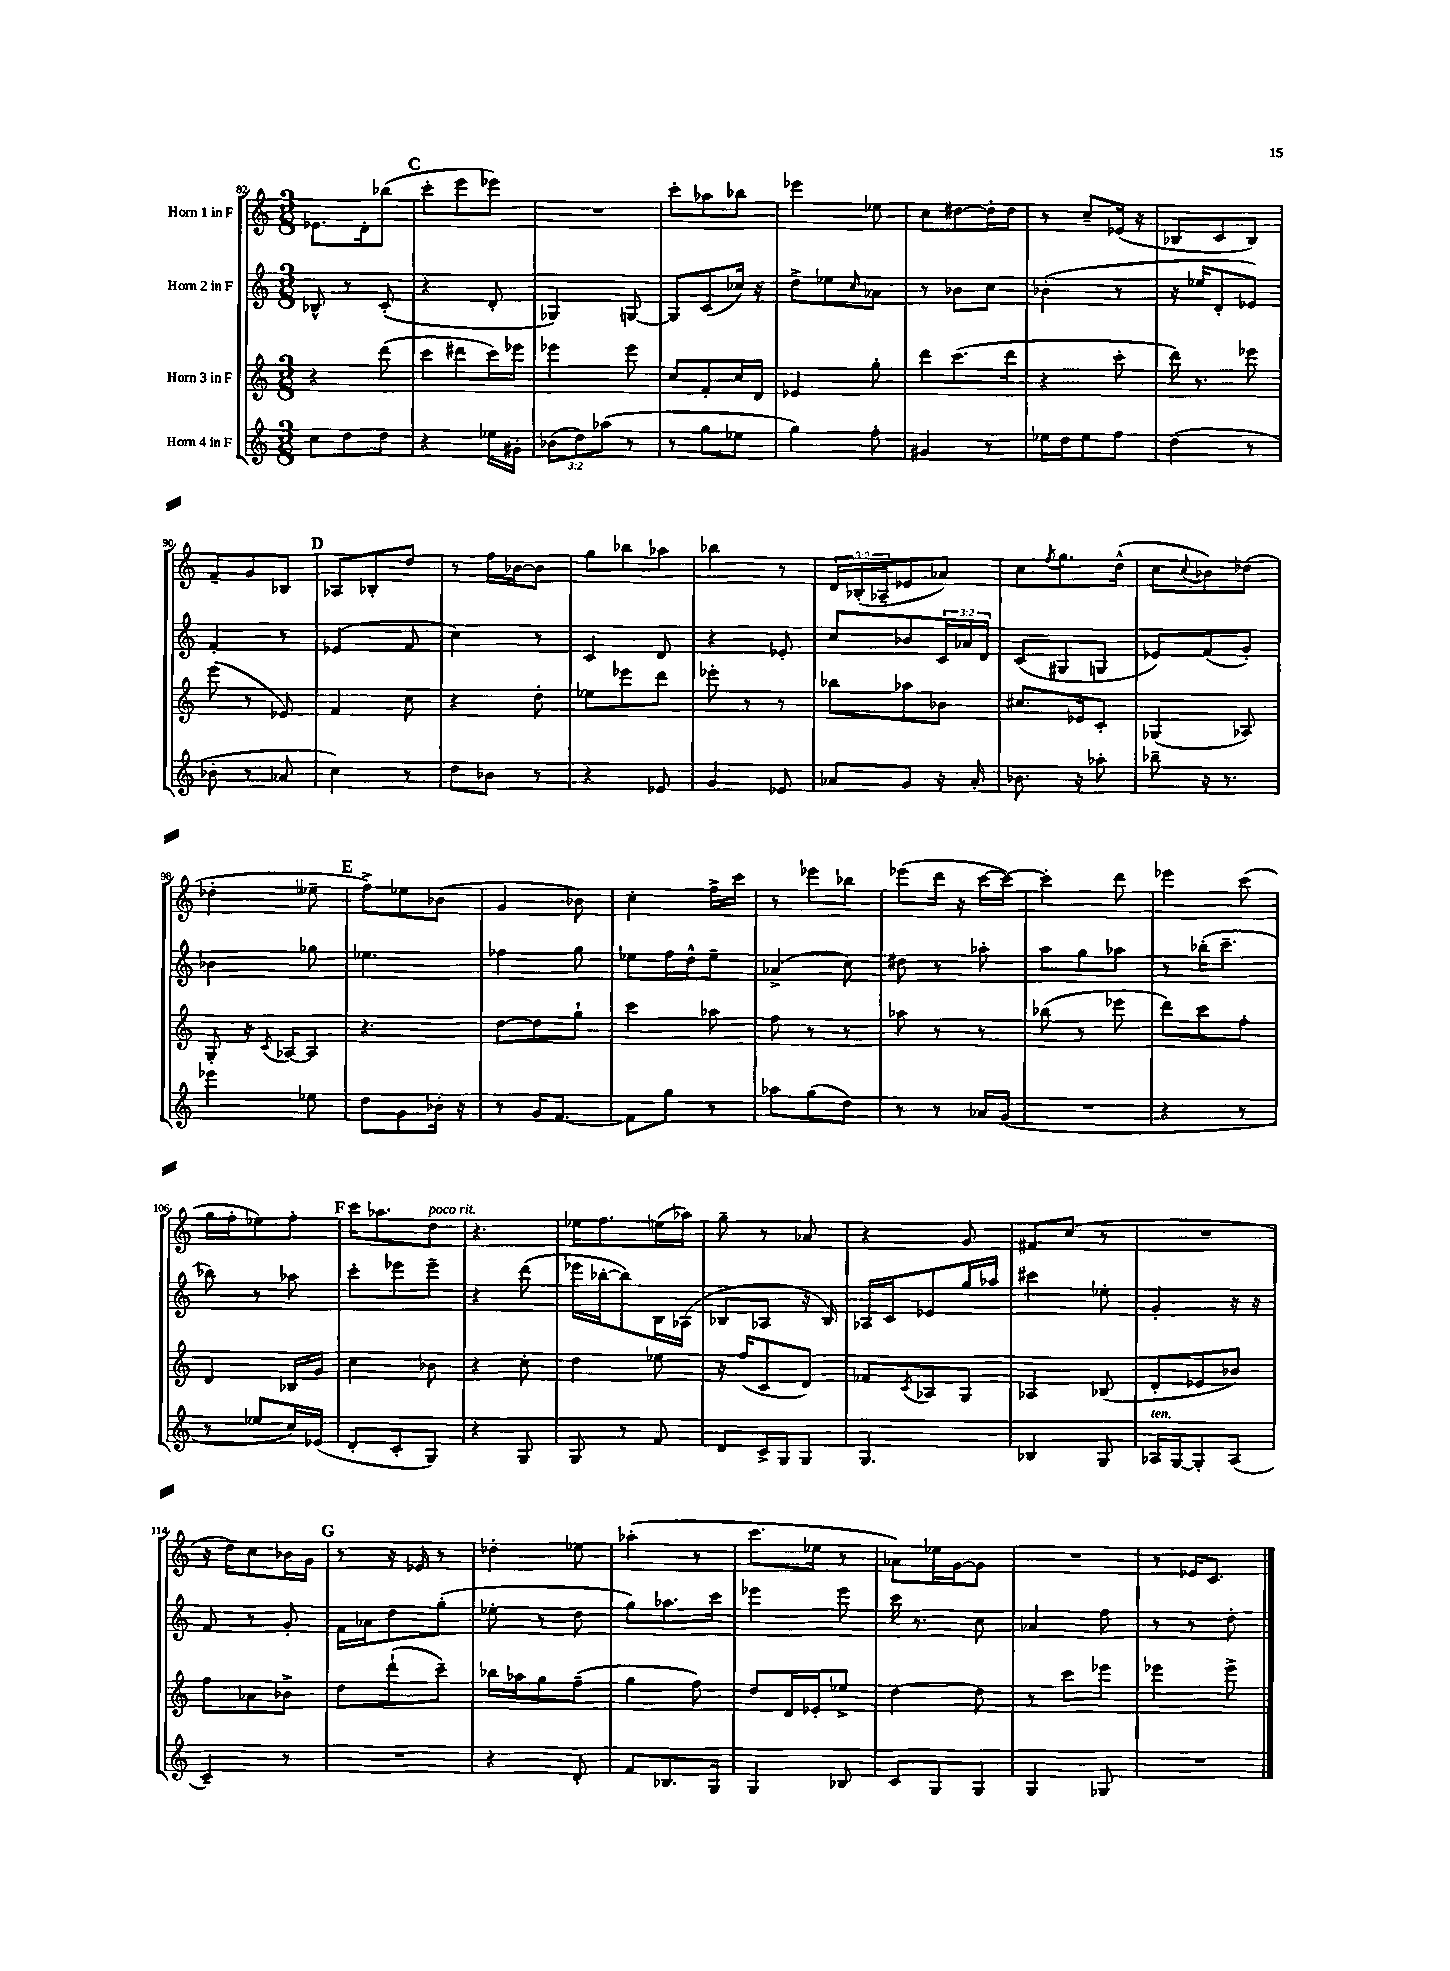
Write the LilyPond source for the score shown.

<<
\new StaffGroup <<
\new Staff = "s0" \with { instrumentName = "Horn 1 in F" } {
    \clef treble \key c \major \numericTimeSignature \time 3/8 \override Staff.TupletNumber.text = #tuplet-number::calc-fraction-text
    ees'8. d'16-. bes''8( |
    \mark \markup { \bold "C" } c'''8-. e'''8 ees'''8) |
    R4. |
    c'''8-. aes''8 bes''8 |
    ees'''4 ees''8 |
    c''8 dis''8~ dis''16-. dis''16 |
    r8 c''8-- ees'16( r16 |
    bes8 c'8 bes8) |
    f'8-- g'8 bes8 |
    \mark \markup { \bold "D" } aes8 bes8-. d''8 |
    r8 f''16 bes'16~ bes'8 |
    g''8 bes''8 aes''8 |
    bes''4 r8 |
    \tuplet 3/2 { d'16 bes16-.( aes16-- } ees'8 aes'8) |
    c''8 \acciaccatura { f''8 } g''8. d''16-^( |
    c''8 \appoggiatura { c''8 } bes'8) des''8( |
    des''4-. eeses''8-- |
    \mark \markup { \bold "E" } f''8->) ees''8 bes'8( |
    g'4 bes'8) |
    c''4-. f''16-> c'''16 |
    r8 ees'''8 bes''8 |
    ees'''8( d'''16 r16 c'''16~ c'''16~) |
    c'''4-. d'''8 |
    ees'''4 c'''8( |
    g''16 f''16-. ees''8) f''8-. |
    \mark \markup { \bold "F" } c'''16 aes''8. d''8^\markup { \italic "poco rit." } |
    r4. |
    ees''16 f''8. e''16( aes''16) |
    g''8-- r8 aes'8 |
    r4 g'8 |
    fis'8 c''8( r8 |
    R4. |
    r16 d''16) c''8 bes'16 g'16 |
    \mark \markup { \bold "G" } r8 r16 ees'16 r8 |
    des''4-. ees''8 |
    aes''4-.( r8 |
    c'''8. ees''16 r8 |
    aes'8) ees''16 g'16~ g'8 |
    R4. |
    r8 ees'16 c'8. \bar "|." |
}
\new Staff = "s1" \with { instrumentName = "Horn 2 in F" } {
    \clef treble \key c \major \numericTimeSignature \time 3/8 \override Staff.TupletNumber.text = #tuplet-number::calc-fraction-text
    bes8-^ r8 c'8-.( |
    \mark \markup { \bold "C" } r4 d'8-. |
    ges4) g8~ |
    g8 c'8( ces''16) r16 |
    d''8-> ees''8 \grace { c''16 } aes'8 |
    r8 bes'8 c''8 |
    bes'4-.( r8 |
    r16 ees''16 d'8-. ees'8) |
    f'4-. r8 |
    \mark \markup { \bold "D" } ees'4( f'8 |
    c''4) r8 |
    c'4 d'8 |
    r4 ees'8-. |
    c''8 bes'8 \tuplet 3/2 { c'16 aes'16 d'16 } |
    c'8( gis8 g8 |
    ees'8) f'8( g'8-.) |
    bes'4 ges''8 |
    \mark \markup { \bold "E" } ees''4. |
    fes''4 g''8 |
    ees''8 f''16 d''16-^ ees''8-- |
    aes'4->( c''8) |
    dis''8 r8 aes''8-. |
    a''8 g''8 aes''8 |
    r8 bes''16-.( c'''8.-- |
    bes''8) r8 aes''8 |
    \mark \markup { \bold "F" } c'''8-. ees'''8 ees'''8-- |
    r4 d'''8( |
    ees'''16 bes''16~-. bes''8) b16 aes16( |
    bes8 aes8 r16 bes16) |
    aes16 c'16 ees'8 g''16 aes''16 |
    cis'''4 ees''8-. |
    g'4-. r16 r16 |
    f'8 r8 g'8-. |
    \mark \markup { \bold "G" } f'16 aes'16 d''8 g''8-.( |
    ees''8-. r8 d''8 |
    g''8) aes''8. c'''16 |
    ees'''4 ees'''8 |
    c'''16 r8. c''8 |
    aes'4 f''8 |
    r8 r8 d''8-. \bar "|." |
}
\new Staff = "s2" \with { instrumentName = "Horn 3 in F" } {
    \clef treble \key c \major \numericTimeSignature \time 3/8
    r4 d'''8( |
    \mark \markup { \bold "C" } c'''8 dis'''8 c'''16) ees'''16 |
    ees'''4 ees'''8 |
    c''8 f'8-. c''16 d'16 |
    ees'4 g''8-. |
    d'''8 c'''8.( d'''16 |
    r4 c'''8-. |
    d'''16) r8. ees'''8 |
    e'''8( r8 ees'8) |
    \mark \markup { \bold "D" } f'4 c''8 |
    r4 d''8-. |
    ees''8 ees'''8 d'''8 |
    ees'''8-. r8 r8 |
    bes''8 aes''8 bes'8 |
    cis''8. ees'16 c'8-. |
    ges4( aes8) |
    g8-. r16 \acciaccatura { c'8 } aes16~ aes8 |
    \mark \markup { \bold "E" } r4. |
    d''8~ d''8 g''8-! |
    c'''4 aes''8 |
    f''8 r8 r8 |
    aes''8 r8 r8 |
    bes''8( r8 ees'''8 |
    d'''8) c'''8 f''8-. |
    d'4 bes16 g'16 |
    \mark \markup { \bold "F" } c''4 bes'8 |
    r4 c''8-. |
    d''4 ees''8 |
    r16 f''16( c'8 d'8) |
    fes'8 \acciaccatura { c'8 } aes8 g8 |
    aes4 bes8( |
    d'8-. ees'8 bes'8) |
    f''8 aes'8 bes'8-> |
    \mark \markup { \bold "G" } d''8 d'''8-!( c'''8--) |
    bes''16 aes''16 g''8 f''8--( |
    g''4 f''8) |
    d''8 d'16 ees'16-. ees''8-> |
    d''4~ d''8 |
    r8 c'''8 ees'''8 |
    ees'''4 ees'''8-> \bar "|." |
}
\new Staff = "s3" \with { instrumentName = "Horn 4 in F" } {
    \clef treble \key c \major \numericTimeSignature \time 3/8 \override Staff.TupletNumber.text = #tuplet-number::calc-fraction-text
    c''8 d''8 d''8 |
    \mark \markup { \bold "C" } r4 ees''16 gis'16-. |
    \tuplet 3/2 { bes'8( d''8) aes''8( } r8 |
    r8 g''8 ees''8 |
    g''4) f''8-. |
    gis'4 r8 |
    ees''16 d''16 ees''8 f''8 |
    d''4( r8 |
    bes'8-. r8 aes'8 |
    \mark \markup { \bold "D" } c''4) r8 |
    d''8 bes'8 r8 |
    r4 ees'8 |
    g'4 ees'8 |
    aes'8 g'8 r16 aes'16-. |
    bes'8. r16 aes''8-. |
    bes''8-- r16 r8. |
    ees'''4 ees''8 |
    \mark \markup { \bold "E" } d''8 g'8 bes'16-. r16 |
    r8 g'16 f'8.~ |
    f'8 g''8 r8 |
    aes''8 g''8( d''8) |
    r8 r8 aes'16 g'16( |
    R4. |
    r4 r8 |
    r8 ees''8 c''16) ees'16( |
    \mark \markup { \bold "F" } d'8-. c'8-. g8) |
    r4 g8 |
    g8 r8 f'8 |
    d'8 c'16-> g16 g8 |
    g4. |
    bes4 g8 |
    aes16^\markup { \italic "ten." } g16~ g8-. aes8( |
    c'4--) r8 |
    \mark \markup { \bold "G" } R4. |
    r4 d'8-. |
    f'8 bes8. g16 |
    g4 bes8 |
    c'8 g8 g8 |
    g4 ges8 |
    R4. \bar "|." |
}
>>
>>
\layout { \context { \Score currentBarNumber = #82 } }
